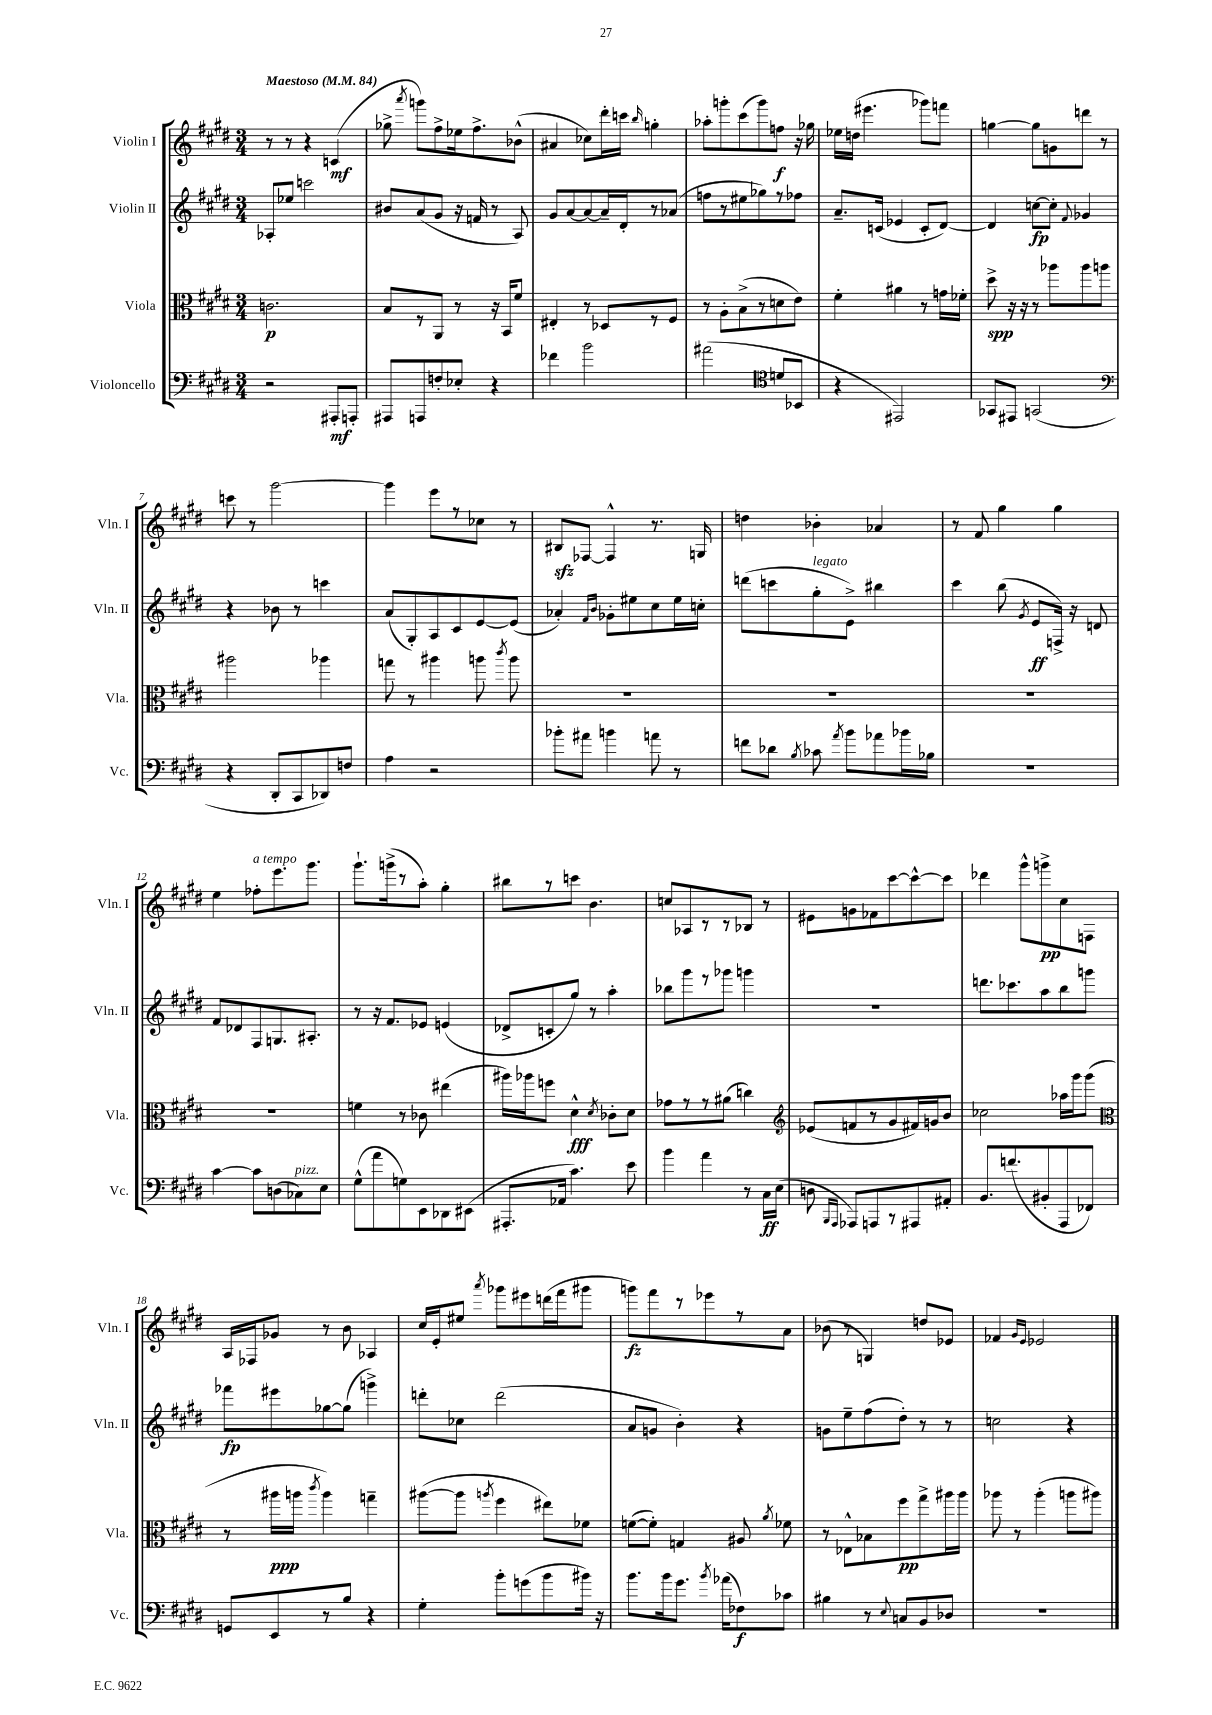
<<
\new StaffGroup <<
\new Staff = "s0" \with { instrumentName = "Violin I" shortInstrumentName = "Vln. I" } {
    \clef treble \key e \major \numericTimeSignature \time 3/4 \tempo "Maestoso" 4 = 84
    \autoBeamOff r8 r8 r4 c'4\mf( |
    ges''8-> \acciaccatura { a'''8 } g'''8[) fis''8-> ees''16 fis''8.-> bes'8]-^( |
    ais'4 ces''8[) dis'''16-. c'''16] \grace { b''16 } g''4-. |
    aes''8[-. g'''8-. cis'''8( g'''8) f''8]\f r16 ges''16 |
    ees''16[ d''16]( eis'''4. ges'''8[) f'''8] |
    g''4~ g''8[ g'8 d'''8] r8 |
    c'''8 r8 gis'''2~ |
    gis'''4 e'''8[ r8 ces''8] r8 |
    bis8[\sfz fes8]~ fes4-^ r8. g16 |
    d''4 bes'4-. aes'4 |
    r8 fis'8 gis''4 gis''4 |
    e''4 fes''8[-.^\markup { \italic "a tempo" } e'''8. gis'''8.] |
    gis'''8.[-! g'''16->( r8 a''8]-.) gis''4-. |
    bis''8[ r8 c'''8] b'4. |
    c''8[ aes8 r8 r8 bes8] r8 |
    eis'8[ g'8 fes'8 cis'''8~ cis'''8~-^ cis'''8] |
    des'''4 gis'''8[-^ g'''8->\pp cis''8 f8] |
    a16[ fes16 ges'8] r8 b'8 aes4 |
    cis''16[ e'16-. eis''8] \acciaccatura { a'''8 } ges'''8[ eis'''8 d'''16( fis'''16 gis'''8] |
    g'''8[\fz) fis'''8 r8 ees'''8 r8 a'8] |
    bes'8( r8 g4) d''8[ ees'8] |
    fes'4 \grace { gis'16[ e'16] } ees'2 \bar "|." |
}
\new Staff = "s1" \with { instrumentName = "Violin II" shortInstrumentName = "Vln. II" } {
    \clef treble \key e \major \numericTimeSignature \time 3/4
    \autoBeamOff aes8[-. ees''8] c'''2 |
    bis'8[ a'8( gis'8] r16 f'16 r8 a8) |
    gis'8[ a'8~ a'8~ a'16-- dis'16-. r8 aes'8]( |
    f''8[ r8 eis''8 ges''8) r8 fes''8] |
    a'8.[-- c'16]( ees'4 c'8[-. dis'8]~) |
    dis'4 c''8[~\fp c''8]-. \appoggiatura { fis'8 } ges'4 |
    r4 bes'8 r8 c'''4 |
    a'8[( gis8-.) a8 cis'8 e'8~ e'8]( |
    aes'4-.) \grace { fis'16[ b'16] } ges'8[-. eis''8 cis''8 eis''16 c''16]-. |
    d'''8[( c'''8 gis''8-.^\markup { \italic "legato" } e'8]->) bis''4 |
    cis'''4 b''8( \acciaccatura { gis'8 } e'8[\ff f16]->) r16 d'8 |
    fis'8[ des'8 fis8 g8. ais8.]-. |
    r8 r16 fis'8.[ ees'8] e'4( |
    des'8[-> c'8-. gis''8]) r8 a''4-. |
    bes''8[ gis'''8 r8 ges'''8] g'''4 |
    R2. |
    d'''8.[ ces'''8. a''8 b''8 g'''8] |
    fes'''8[\fp eis'''8 ges''8~ ges''8]( g'''4->) |
    d'''8[-. ces''8] d'''2( |
    a'8[ g'8] b'4-.) r4 |
    g'8[ e''8-- fis''8( dis''8]-.) r8 r8 |
    c''2 r4 \bar "|." |
}
\new Staff = "s2" \with { instrumentName = "Viola" shortInstrumentName = "Vla." } {
    \clef alto \key e \major \numericTimeSignature \time 3/4
    \autoBeamOff c'2.\p |
    b8[ r8 a,8] r8 r16 b,16[ fis'8] |
    eis4-. r8 des8[ r8 fis8] |
    r8 a8[-. b8->( r8 d'8 e'8]) |
    fis'4-. ais'4 r8 g'16[ fes'16]-. |
    dis''8->\spp r16 r16 r8 aes''8[ aes''8 a''8] |
    ais''2 aes''4 |
    g''8 r8 ais''4 a''8 \acciaccatura { cis'''8 } a''8 |
    R2. |
    R2. |
    R2. |
    R2. |
    f'4 r8 ces'8 eis''4( |
    ais''16[) aes''16 f''8] dis'4-^\fff \acciaccatura { dis'8 } ces'8[-. dis'8] |
    ges'8[ r8 r8 ais'8]( c''4) |
    \clef treble ees'8[( f'8 r8 gis'8 fis'16) g'16 b'8] |
    ces''2 aes''16[ gis'''16 gis'''8]( |
    \clef alto r8 ais''16[\ppp a''16] \acciaccatura { cis'''8 } a''4) g''4-- |
    ais''8[~( ais''8] \acciaccatura { a''8 } fis''4 eis''8[) fes'8] |
    f'8[~( f'8]-.) g4 ais8 \acciaccatura { a'8 } fes'8 |
    r8 ees8[-^ bes8 fis''8\pp gis''8-> ais''16 ais''16] |
    aes''8 r8 aes''4-.( a''8[ ais''8]) \bar "|." |
}
\new Staff = "s3" \with { instrumentName = "Violoncello" shortInstrumentName = "Vc." } {
    \clef bass \key e \major \numericTimeSignature \time 3/4
    \autoBeamOff r2 ais,,8[-.\mf a,,8]-. |
    ais,,8[ a,,8 f8-. ees8]-. r4 |
    fes'4 b'2 |
    ais'2( \clef tenor d'8[ bes,8] |
    r4 eis,2) |
    ges,8[ eis,8] g,2( |
    \clef bass r4 dis,8[-. cis,8 des,8) f8] |
    a4 r2 |
    bes'8[-. ais'8] b'4 a'8 r8 |
    f'8[ des'8] \acciaccatura { b8 } ces'8 \acciaccatura { a'8 } b'8[ aes'8 bes'16 bes16] |
    R2. |
    cis'4~ cis'8[ d8( ces8^\markup { \italic "pizz." }) e8] |
    gis8[-^( a'8 g8) e,8 des,8 eis,8]( |
    ais,,8.[-. aes,16] cis'4.) e'8 |
    b'4 a'4 r8 cis16[\ff e16]( |
    d8 \grace { b,,16[ a,,16] } aes,,8[) a,,8 r8 ais,,8 ais,8]-. |
    b,8.[ f'8.( bis,8-. a,,8 fes,8]) |
    g,8[ e,8 r8 b8] r4 |
    gis4-. b'8[-. g'8( b'8 bis'16]) r16 |
    b'8.[ b'16 gis'8.] \acciaccatura { b'8 } aes'16[( fes8\f) ces'8] |
    bis4 r8 \appoggiatura { e8 } c8[ b,8 des8] |
    R2. \bar "|." |
}
>>
>>
